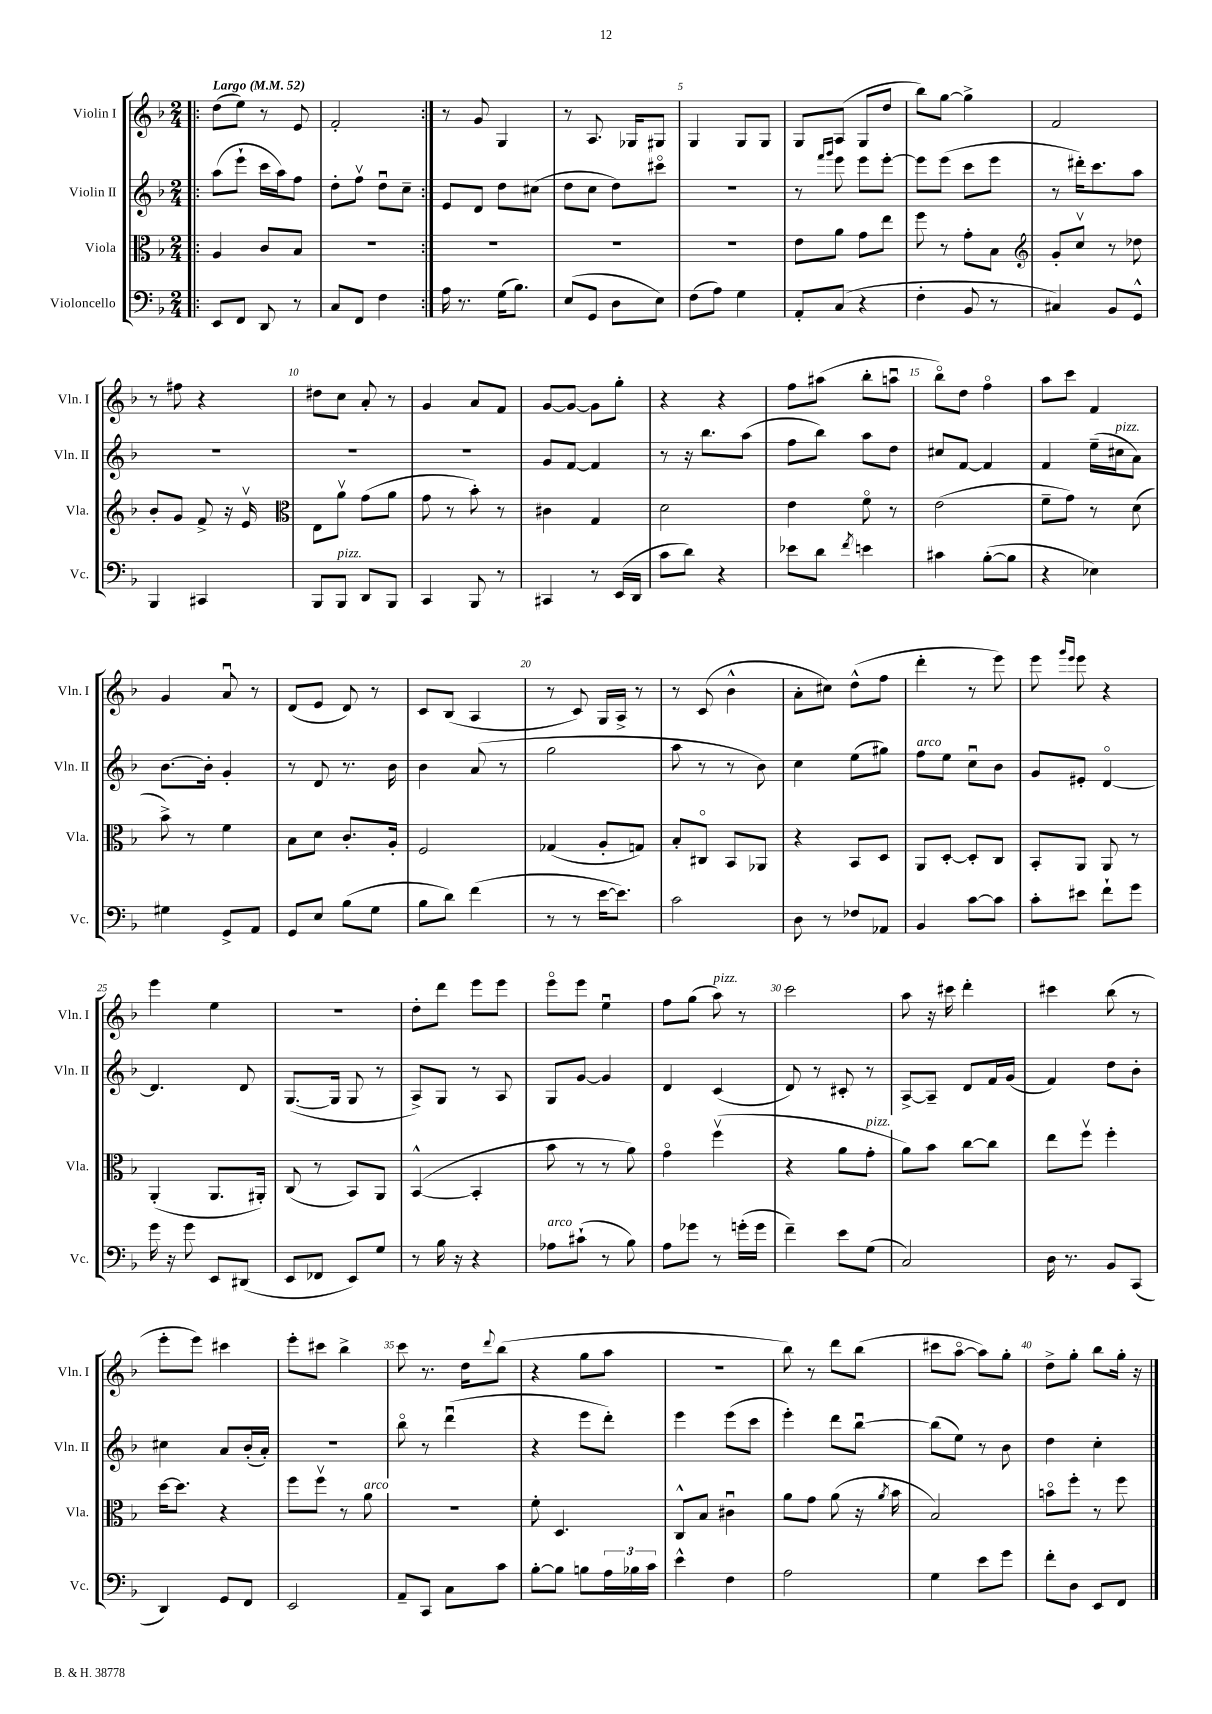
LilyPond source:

<<
\new StaffGroup <<
\new Staff = "s0" \with { instrumentName = "Violin I" shortInstrumentName = "Vln. I" } {
    \clef treble \key f \major \numericTimeSignature \time 2/4 \tempo "Largo" 4 = 52
    \repeat volta 2 { \bar ".|:" d''8( e''8) r8 e'8 |
    f'2-. | }
    r8 g'8 g4 |
    r8 a8. ges16 gis8 |
    g4 g8 g8 |
    g8 a8( g8 d''8 |
    bes''8) g''8~ g''4-> |
    f'2 |
    r8 fis''8 r4 |
    dis''8 c''8 a'8-. r8 |
    g'4 a'8 f'8 |
    g'8~ g'8~ g'8 g''8-. |
    r4 r4 |
    f''8 ais''8( bes''8-. a''8\downbow |
    bes''8\flageolet) d''8 f''4\flageolet |
    a''8 c'''8 f'4 |
    g'4 a'8\downbow r8 |
    d'8( e'8 d'8) r8 |
    c'8 bes8( a4 |
    r8 c'8) g16 a16-> r8 |
    r8 c'8( bes'4-^ |
    a'8-. cis''8) d''8-^( f''8 |
    d'''4-. r8 e'''8) |
    e'''8 \grace { g'''16 e'''16 } e'''8 r4 |
    e'''4 e''4 |
    R2 |
    d''8-. d'''8 e'''8 e'''8 |
    e'''8\flageolet e'''8 e''4\downbow |
    f''8 g''8( a''8^\markup { \italic "pizz." }) r8 |
    c'''2 |
    a''8 r16 cis'''16 d'''4-. |
    cis'''4 bes''8( r8 |
    e'''8-. e'''8) cis'''4 |
    e'''8-. cis'''8 bes''4-> |
    c'''8 r8. d''16 \appoggiatura { d'''8 } bes''8( |
    r4 g''8 a''8 |
    r2 |
    bes''8) r8 d'''8 bes''8( |
    cis'''8 a''8~\flageolet a''8) g''8-. |
    d''8-> g''8-. bes''8 g''16-. r16 \bar "|." |
}
\new Staff = "s1" \with { instrumentName = "Violin II" shortInstrumentName = "Vln. II" } {
    \clef treble \key f \major \numericTimeSignature \time 2/4
    \repeat volta 2 { \bar ".|:" a''8( e'''8-! c'''16 a''16) f''8 |
    d''8-. f''8\upbow d''8\downbow c''8-- | }
    e'8 d'8 d''8 cis''8( |
    d''8 c''8 d''8) cis'''8\flageolet |
    r2 |
    r8 \grace { f'''16 g'''16 } e'''8 e'''8 e'''8~-. |
    e'''8 e'''8( c'''8 e'''8 |
    r8 dis'''16-.) c'''8. a''8 |
    R2 |
    R2 |
    R2 |
    g'8 f'8~ f'4 |
    r8 r16 bes''8. a''8( |
    f''8 bes''8) a''8 d''8 |
    cis''8 f'8~ f'4 |
    f'4 e''16--( cis''16^\markup { \italic "pizz." } a'8) |
    bes'8.~ bes'16-. g'4-. |
    r8 d'8 r8. bes'16 |
    bes'4 a'8( r8 |
    g''2 |
    a''8 r8 r8 bes'8) |
    c''4 e''8( gis''8) |
    f''8^\markup { \italic "arco" } e''8 c''8\downbow bes'8 |
    g'8 eis'8-. d'4~\flageolet |
    d'4. d'8 |
    g8.~( g16 g8 r8 |
    a8->) g8 r8 a8 |
    g8 g'8~ g'4 |
    d'4 c'4( |
    d'8) r8 cis'8-. r8 |
    a8~-> a8-- d'8 f'16 g'16( |
    f'4) d''8 bes'8-. |
    cis''4 a'8 bes'16-.( a'16-.) |
    R2 |
    bes''8\flageolet r8 d'''4\downbow( |
    r4 e'''8 d'''8-.) |
    e'''4 e'''8( c'''8 |
    e'''4-.) d'''8 bes''8~\downbow |
    bes''8( e''8) r8 bes'8 |
    d''4 c''4-. \bar "|." |
}
\new Staff = "s2" \with { instrumentName = "Viola" shortInstrumentName = "Vla." } {
    \clef alto \key f \major \numericTimeSignature \time 2/4
    \repeat volta 2 { \bar ".|:" a4 c'8 bes8 |
    R2 | }
    R2 |
    R2 |
    R2 |
    e'8 a'8 g'8 e''8 |
    f''8 r8 g'8-. bes8 |
    \clef treble g'8-. c''8\upbow r8 des''8 |
    bes'8-. g'8 f'8-> r16 e'16\upbow |
    \clef alto e8 a'8\upbow g'8( a'8 |
    g'8 r8 bes'8-.) r8 |
    cis'4 g4 |
    d'2 |
    e'4 f'8\flageolet r8 |
    e'2( |
    f'8-- g'8) r8 d'8( |
    bes'8->) r8 f'4 |
    bes8 d'8 c'8.-. a16-. |
    f2 |
    ges4( a8-. g8) |
    bes8-. cis8\flageolet bes,8 aes,8 |
    r4 bes,8 d8 |
    a,8 d8~-. d8-. c8 |
    bes,8-. a,8 a,8 r8 |
    a,4-.( a,8. ais,16-.) |
    c8( r8 bes,8) a,8 |
    bes,4~-^( bes,4-. |
    bes'8 r8 r8 a'8) |
    g'4\flageolet f''4\upbow( |
    r4 a'8 g'8-.^\markup { \italic "pizz." } |
    a'8) bes'8 c''8~ c''8 |
    e''8 f''8\upbow f''4-. |
    d''16~ d''8. r4 |
    f''8 f''8\upbow r8 a'8^\markup { \italic "arco" } |
    R2 |
    f'8-. d4. |
    c8-^ bes8 cis'4\downbow |
    a'8 g'8 a'8( r16 \acciaccatura { a'8 } bes'16 |
    bes2) |
    b'8\flageolet f''8-. r8 f''8 \bar "|." |
}
\new Staff = "s3" \with { instrumentName = "Violoncello" shortInstrumentName = "Vc." } {
    \clef bass \key f \major \numericTimeSignature \time 2/4
    \repeat volta 2 { \bar ".|:" e,8 f,8 d,8 r8 |
    c8 f,8 f4 | }
    a16 r8. g16( bes8.) |
    e8( g,8 d8 e8) |
    f8( a8) g4 |
    a,8-. c8( r4 |
    f4-. bes,8 r8 |
    cis4) bes,8 g,8-^ |
    bes,,4 cis,4 |
    bes,,8 bes,,8^\markup { \italic "pizz." } d,8 bes,,8 |
    c,4 bes,,8 r8 |
    cis,4 r8 e,16( d,16 |
    c'8 d'8) r4 |
    ees'8 d'8 \acciaccatura { f'8 } e'4 |
    cis'4 bes8~-.( bes8 |
    r4 ees4) |
    gis4 g,8-> a,8 |
    g,8 e8 bes8( g8 |
    bes8 d'8) f'4( |
    r8 r8 e'16~ e'8.) |
    c'2 |
    d8 r8 fes8 aes,8 |
    bes,4 c'8~ c'8 |
    c'8-. eis'8 f'8-! g'8 |
    g'16 r16 g'8 e,8 dis,8( |
    e,8 fes,8 e,8) g8 |
    r8 bes16 r16 r4 |
    aes8^\markup { \italic "arco" } cis'8-!( r8 bes8) |
    a8 ges'8 r8 g'16-.( g'16 |
    f'4--) e'8 g8( |
    c2) |
    d16 r8. bes,8 c,8( |
    d,4) g,8 f,8 |
    e,2 |
    a,8-- c,8 c8 c'8 |
    bes8~-. bes8 b8 \tuplet 3/2 { a16 bes16 c'16 } |
    e'4-^ f4 |
    a2 |
    g4 e'8 g'8 |
    f'8-. d8 e,8 f,8 \bar "|." |
}
>>
>>
\layout { \context { \Score \override BarNumber.break-visibility = ##(#f #t #t) barNumberVisibility = #(every-nth-bar-number-visible 5) } }
